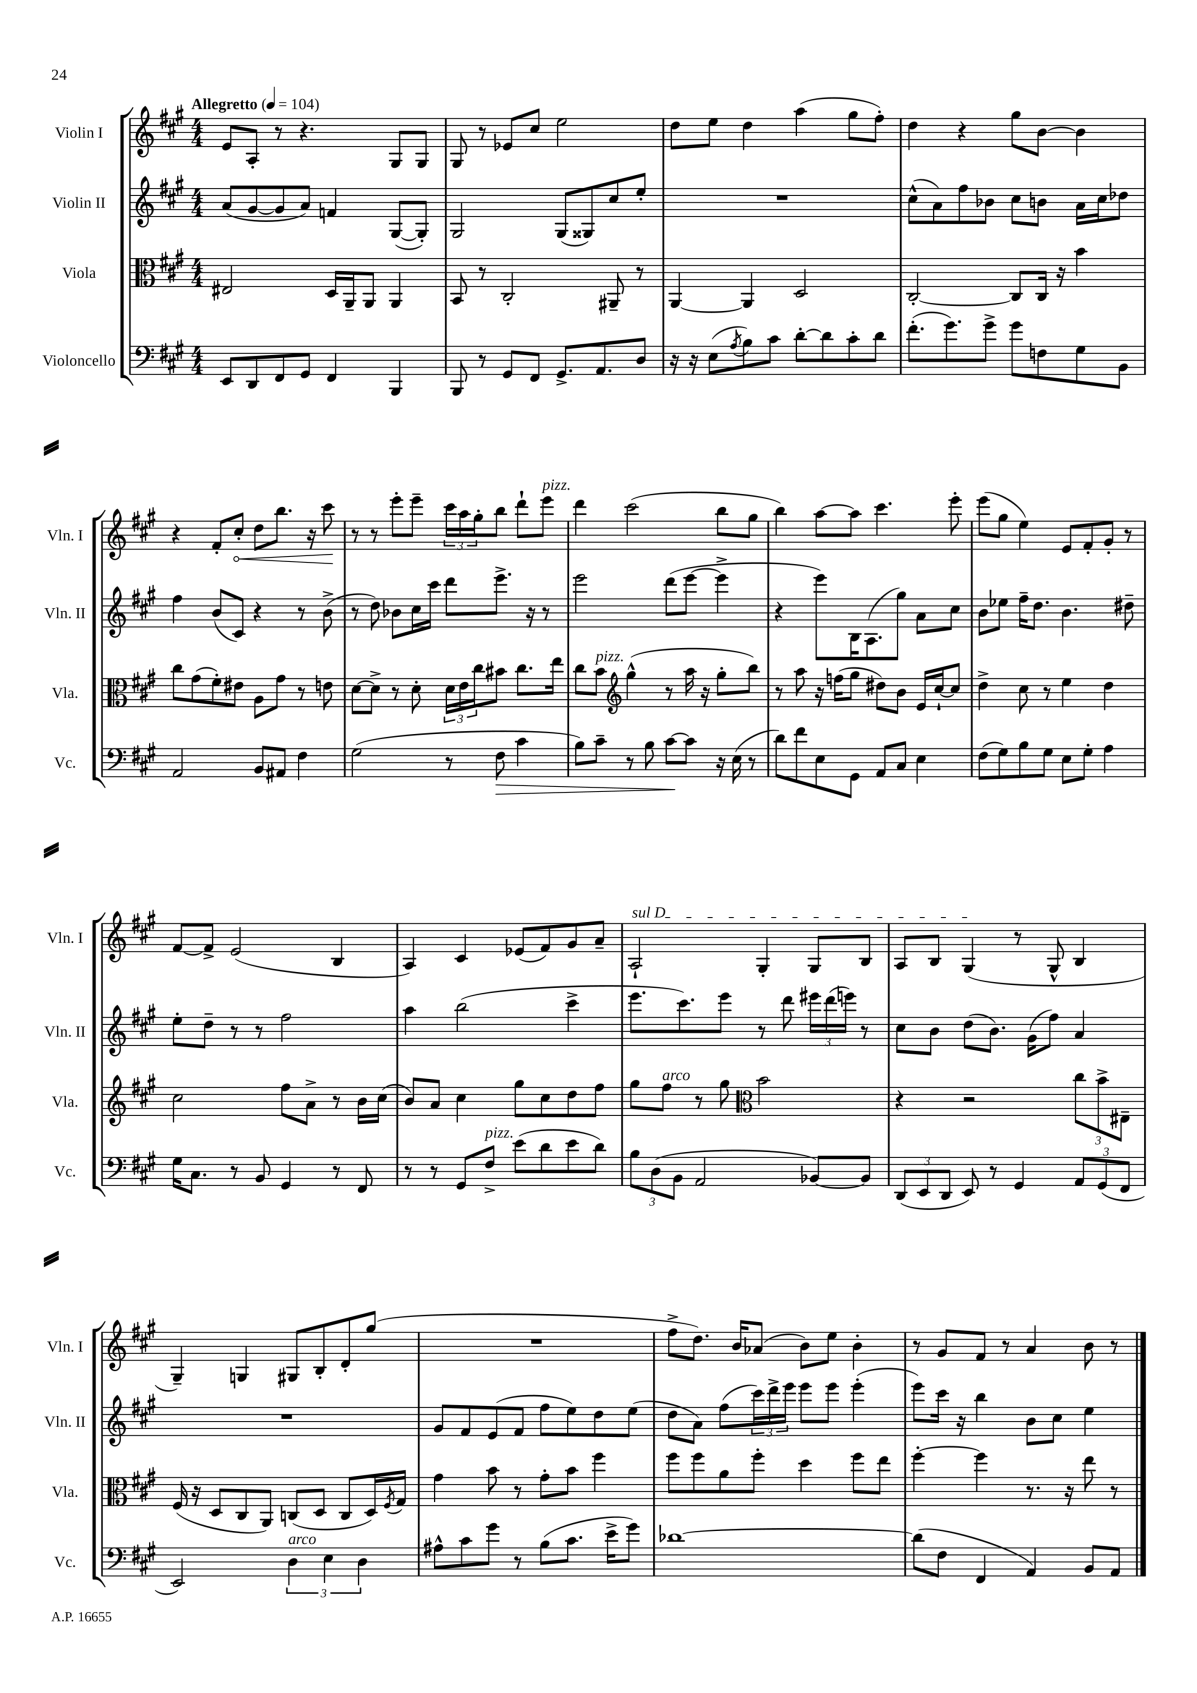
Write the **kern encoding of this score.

**kern	**kern	**kern	**kern
*staff4	*staff3	*staff2	*staff1
*clefF4	*clefC3	*clefG2	*clefG2
*k[f#c#g#]	*k[f#c#g#]	*k[f#c#g#]	*k[f#c#g#]
*M4/4	*M4/4	*M4/4	*M4/4
*MM104	*MM104	*MM104	*MM104
8EE/L	2E#/	(8a/L	8e/L
8DD/	.	[8g#/	8A'/J
8FF#/	.	8g#/]	8r
8GG#/J	.	8a/J)	4.r
4FF#/	16D/LL	4f/	.
.	16AA~/J	.	.
.	8AA/J	.	.
4BBB/	4AA/	([8G#/L	8G#/L
.	.	8G#'/]J)	8G#/J
=	=	=	=
8BBB/	8BB/	2G#/	8G#/
8r	8r	.	8r
8GG#/L	2C#'/	.	8e-/L
8FF#/J	.	.	8cc#/J
8.GG#^/L	.	(8G#/L	2ee\
.	.	8G##/)	.
8.AA/	.	.	.
.	8AA#~/	8cc#/	.
8D/J	8r	8ee'/J	.
=	=	=	=
16r	[4AA/	1r	8dd\L
16r	.	.	.
(8E\L	.	.	8ee\J
8qA/	.	.	.
8B\)	4AA/]	.	4dd\
8c#\J	.	.	.
[8d'\L	2D/	.	(4aa\
8d\]	.	.	.
8c#'\	.	.	8gg#\L
8d\J	.	.	8ff#'\J)
=	=	=	=
(8.f#'\L	[2C#'/	(8cc#^^\L	4dd\
.	.	8a\)	.
8.g#\)	.	.	.
.	.	8ff#\	4r
8g#^\J	.	8b-\J	.
8g#\L	8C#/]L	8cc#\L	8gg#\L
8F\	16C#/Jk	8b\J	[8b\J
.	16r	.	.
8G#\	4b\	16a\LL	4b\]
.	.	16cc#\J	.
8BB\J	.	8dd-\J	.
=	=	=	=
2AA/	8cc#\L	4ff#\	4r
.	(8g#\	.	.
.	8f#'\)	(8b/L	8f#'/L
.	8e#\J	8c#/J)	8cc#'/J
8BB/L	8A\L	4r	8dd\L
8AA#/J	8g#\J	.	8.bb\J
4F#\	8r	8r	.
.	.	.	16r
.	8e\	(8b^\	8ccc#\
=	=	=	=
(2G#\	[8d\L	8r	8r
.	8d^\]J	8dd\)	8r
.	8r	8b-\L	8eee'\L
.	8d'\	16cc#\L	8eee~\J
.	.	16ccc#\JJ	.
8r	24d\LL	8ddd\L	24ccc#\LL
.	24e\	.	24aa\
.	24cc#\J	.	24gg#'\J
8F#\	8b#\J	8.eee^\J	8bb\J
4c#\	8.cc#\L	.	8ddd`\L
.	.	16r	.
.	.	8r	8eee\J
.	16ee\Jk	.	.
=	=	=	=
8B\L)	8cc#\L	2eee\	4ddd\
8c#~\J	8b\J	.	.
*	*clefG2	*	*
8r	(4gg#^^\	.	(2ccc#\
8B\	.	.	.
[8c#\L	8r	(8ddd\L	.
8c#\]J	16aa\	[8eee\J	.
.	16r	.	.
16r	8gg#'\L	4eee^\]	8bb\L
(16E\	.	.	.
8r	8bb\J)	.	8gg#\J
=	=	=	=
8d\L)	8r	4r	4bb\)
8f#\	8aa\	.	.
8E\	16r	8eee\L)	[8aa\L
.	(16ff\LK	.	.
8GG#\J	8gg#\J	16B\K	8aa\]J
.	.	(8.A\	.
8AA/L	8dd#\L)	.	4.ccc#\
8C#/J	8b\J	8gg#\J)	.
4E\	16e/LL	8a\L	.
.	[16cc#`/J	.	.
.	8cc#/]J	8cc#\J	8eee'\
=	=	=	=
(8F#\L	4dd^\	8b\L	(8eee\L
8G#\)	.	8ee-\J	8gg#\J
8B\	8cc#\	16ff#~\LK	4ee\)
.	.	8.dd\J	.
8G#\J	8r	.	.
8E\L	4ee\	4.b\	8e/L
8G#'\J	.	.	8f#'/
4A\	4dd\	.	8g#'/J
.	.	8dd#~\	8r
=	=	=	=
16G#\LK	2cc#\	8ee'\L	[8f#/L
8.C#\J	.	.	.
.	.	8dd~\J	8f#^/]J
8r	.	8r	(2e/
8BB/	.	8r	.
4GG#/	8ff#\L	2ff#\	.
.	8a^\J	.	.
8r	8r	.	4B/
8FF#/	16b\LL	.	.
.	(16cc#\JJ	.	.
=	=	=	=
8r	8b/L)	4aa\	4A/)
8r	8a/J	.	.
8GG#/L	4cc#\	(2bb\	4c#/
8F#^/J	.	.	.
(8e\L	8gg#\L	.	(8e-/L
8d\	8cc#\	.	8f#/)
8e\	8dd\	4ccc#^\	8g#/
8d\J)	8ff#\J	.	8a~/J
=	=	=	=
12B\L	8gg#\L	8.eee\L	2A`/
(12D\	.	.	.
.	8ff#\J	.	.
12BB\J	.	.	.
.	.	8.ccc#\)	.
2AA/	8r	.	.
.	8gg#\	8eee\J	.
*	*clefC3	*	*
.	2b\	8r	4G#'/
.	.	8ddd\	.
[8BB-/L)	.	24eee#\LL	8G#/L
.	.	(24ddd\	.
.	.	24eee\JJ)	.
8BB-/]J	.	8r	8B/J
=	=	=	=
(12DD/L	4r	8cc#\L	8A/L
12EE/	.	.	.
.	.	8b\J	8B/J
12DD/J	.	.	.
8EE/)	2r	(8dd\L	(4G#/
8r	.	8.b\J)	.
4GG#/	.	.	8r
.	.	(16g#\LK	.
.	.	8ff#\J)	8G#^^/
12AA/L	12cc#\L	4a/	4B/
(12GG#/	12b^\	.	.
12FF#/J	12E#~\J	.	.
=	=	=	=
2EE/)	(16F#/	1r	4G#~/)
.	16r	.	.
.	8D/L	.	.
.	8C#/	.	4G/
.	8AA/J)	.	.
6D\	(8C/L	.	8G#/L
.	8D/J	.	8B'/
6E\	.	.	.
.	8C/L	.	8d'/
6D\	.	.	.
.	16D/L)	.	(8gg#/J
.	8qF#/	.	.
.	16G#/JJ	.	.
=	=	=	=
8A#^^\L	4g#\	8g#/L	1r
8c#\	.	8f#/	.
8g#\J	8b\	(8e/	.
8r	8r	8f#/J	.
(8B\L	8g#'\L	8ff#\L	.
8.c#\J	8b\J	8ee\)	.
.	4ff#\	8dd\	.
16e^\LK	.	.	.
8g#\J)	.	(8ee\J	.
=	=	=	=
[1d-	8ff#\L	8dd\L	8ff#^\L
.	8ff#\	8a\J)	8.dd\J)
.	8a\	(8ff#\L	.
.	.	.	16b/LK
.	8ff#'\J	24ccc#\L)	(8a-/J
.	.	24ddd^\	.
.	.	24eee\JJ	.
.	4dd\	8eee\L	8b\L)
.	.	8eee\J	8ee\J
.	8ff#\L	(4eee'\	4b'\
.	8ee\J	.	.
=	=	=	=
(8d-\]L	[4ff#'\	8eee\L)	8r
8F#\J	.	16ccc#\Jk	8g#/L
.	.	16r	.
4FF#/	4ff#\]	4bb\	8f#/J
.	.	.	8r
4AA/)	8.r	8b\L	4a/
.	.	8cc#\J	.
.	16r	.	.
8BB/L	8ee\	4ee\	8b\
8AA/J	8r	.	8r
==	==	==	==
*-	*-	*-	*-
